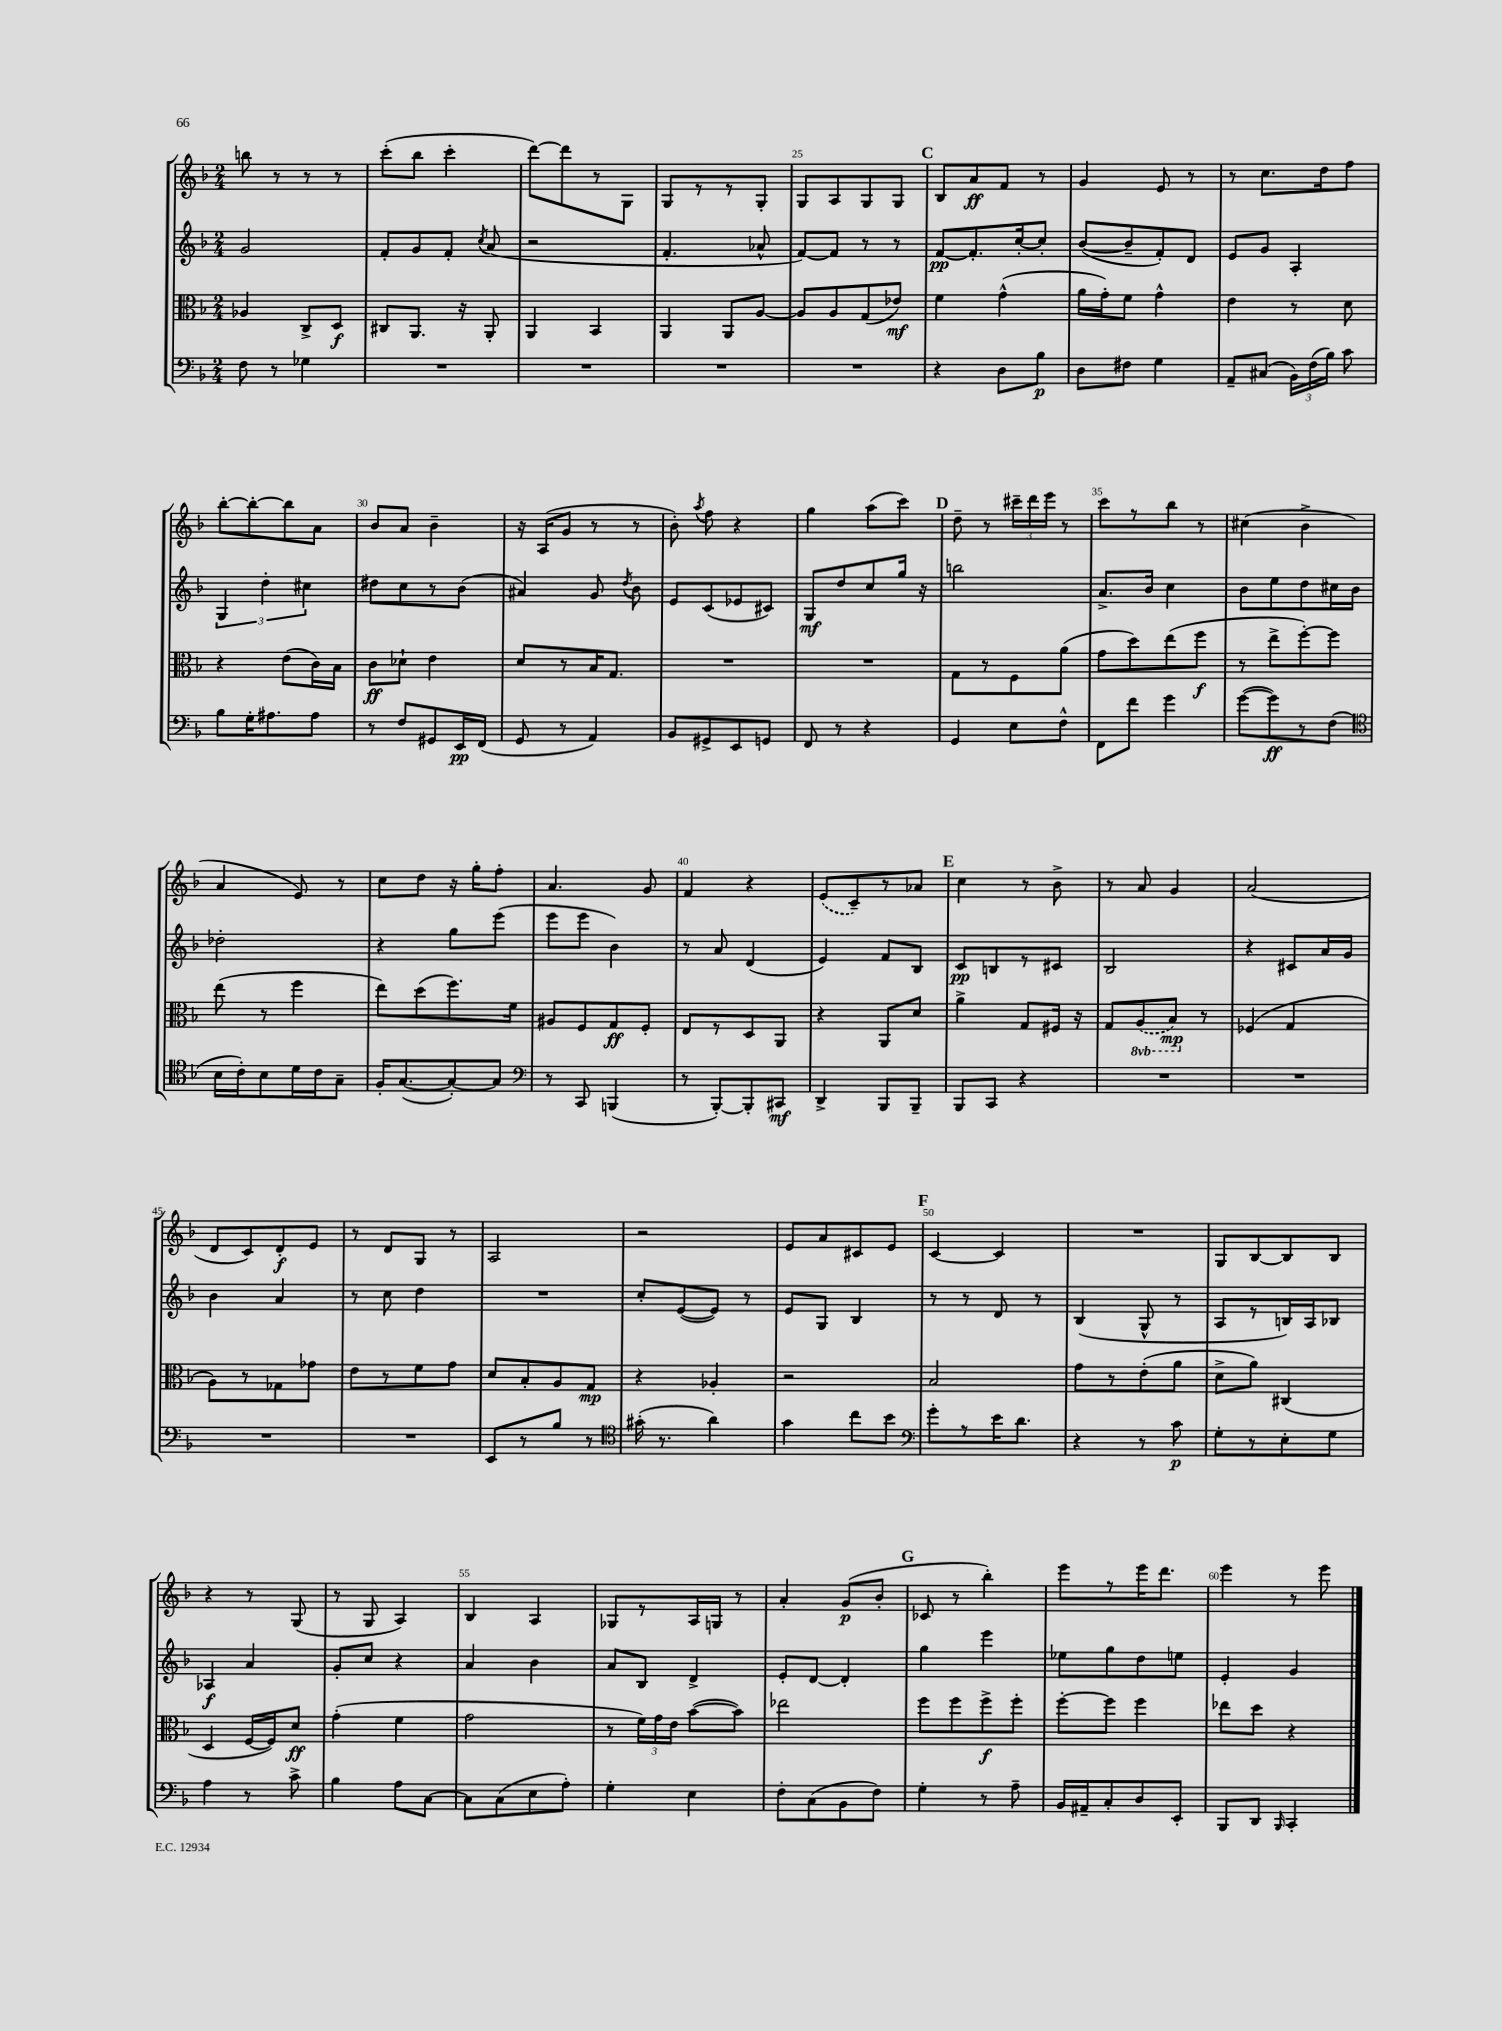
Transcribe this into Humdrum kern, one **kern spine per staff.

**kern	**dynam	**kern	**dynam	**kern	**dynam	**kern	**dynam
*part4	*part4	*part3	*part3	*part2	*part2	*part1	*part1
*staff4	*staff4	*staff3	*staff3	*staff2	*staff2	*staff1	*staff1
*clefF4	*	*clefC3	*	*clefG2	*	*clefG2	*
*k[b-]	*	*k[b-]	*	*k[b-]	*	*k[b-]	*
*M2/4	*	*M2/4	*	*M2/4	*	*M2/4	*
=21	=21	=21	=21	=21	=21	=21	=21
8F\	.	4A-X/	.	2g/	.	8bbn\	.
8r	.	.	.	.	.	8r	.
4G-X\	.	8C^/L	.	.	.	8r	.
.	.	8D/J	f	.	.	8r	.
=22	=22	=22	=22	=22	=22	=22	=22
2r	.	8C#X/L	.	8f'/L	.	(8ccc'\L	.
.	.	8.AA/J	.	8g/	.	8bb-\J	.
.	.	.	.	8f'/J	.	4ccc'\	.
.	.	16r	.	.	.	.	.
.	.	.	.	8qcc/	.	.	.
.	.	8AA'/	.	(8a/	.	.	.
=23	=23	=23	=23	=23	=23	=23	=23
2r	.	4AA/	.	2r	.	[8ddd\L)	.
.	.	.	.	.	.	8ddd\]	.
.	.	4BB-/	.	.	.	8r	.
.	.	.	.	.	.	8G\J	.
=24	=24	=24	=24	=24	=24	=24	=24
2r	.	4AA/	.	4.f'/	.	8G/L	.
.	.	.	.	.	.	8r	.
.	.	8AA/L	.	.	.	8r	.
.	.	[8A/J	.	8a-X^^/	.	8G'/J	.
=25	=25	=25	=25	=25	=25	=25	=25
2r	.	8A/L]	.	[8f/L)	.	8G/L	.
.	.	8A/	.	8f/J]	.	8A/	.
.	.	(8G/	.	8r	.	8G/	.
.	.	8e-X/J)	mf	8r	.	8G/J	.
!!LO:REH:place=s1:t=C
=26	=26	=26	=26	=26	=26	=26	=26
4r	.	4f\	.	[8f/L	pp	8B-/L	.
.	.	.	.	8.f'/]	.	8a/	ff
8D\L	.	(4g^^\	.	.	.	8f/J	.
.	.	.	.	[16cc'/k	.	.	.
8B-\J	p	.	.	8cc'/J]	.	8r	.
=27	=27	=27	=27	=27	=27	=27	=27
8D\L	.	16a\LL	.	([8b-/L	.	4g/	.
.	.	16g'\J)	.	.	.	.	.
8F#X\J	.	8f\J	.	8b-~/]	.	.	.
4G\	.	4g^^\	.	8f'/)	.	8e/	.
.	.	.	.	8d/J	.	8r	.
=28	=28	=28	=28	=28	=28	=28	=28
8AA~/L	.	4e\	.	8e/L	.	8r	.
(8C#X/J	.	.	.	8g/J	.	8.cc\L	.
24BB-\LL)	.	8r	.	4A'/	.	.	.
(24F\	.	.	.	.	.	.	.
.	.	.	.	.	.	16dd\k	.
24B-\JJ)	.	.	.	.	.	.	.
8c\	.	8d\	.	.	.	8ff\J	.
!!LO:LB:g=z
=29	=29	=29	=29	=29	=29	=29	=29
8B-\L	.	4r	.	6G/	.	[8bb-'\L	.
16G'\K	.	.	.	.	.	8bb-'\_	.
.	.	.	.	6dd'\	.	.	.
8.A#X\	.	.	.	.	.	.	.
.	.	(8e\L	.	.	.	8bb-\]	.
.	.	.	.	6cc#X\	.	.	.
8A#\J	.	16c\L)	.	.	.	8a\J	.
.	.	16B-\JJ	.	.	.	.	.
=30	=30	=30	=30	=30	=30	=30	=30
8r	.	8c\L	ff	8dd#X\L	.	8b-/L	.
8F/L	.	8d-X`\J	.	8cc\	.	8a/J	.
8GG#X/	.	4e\	.	8r	.	4b-~\	.
16EE/L	pp	.	.	(8b-\J	.	.	.
(16FF/JJ	.	.	.	.	.	.	.
=31	=31	=31	=31	=31	=31	=31	=31
8GG/	.	8d/L	.	4a#X/)	.	16r	.
.	.	.	.	.	.	(16A/KL	.
8r	.	8r	.	.	.	8g/J	.
4AA/)	.	16B-/K	.	8g/	.	8r	.
.	.	8.G/J	.	.	.	.	.
.	.	.	.	8qdd/	.	.	.
.	.	.	.	8b-\	.	8r	.
=32	=32	=32	=32	=32	=32	=32	=32
8BB-/L	.	2r	.	8e/L	.	8b-'\)	.
.	.	.	.	.	.	8qaa/	.
8GG#X^/	.	.	.	(8c/	.	8ff\	.
8EE/	.	.	.	8e-X/	.	4r	.
8GGn/J	.	.	.	8c#X/J)	.	.	.
=33	=33	=33	=33	=33	=33	=33	=33
8FF/	.	2r	.	8G/L	mf	4gg\	.
8r	.	.	.	8dd/	.	.	.
4r	.	.	.	8cc/	.	(8aa\L	.
.	.	.	.	16gg/Jk	.	8ccc\J)	.
.	.	.	.	16r	.	.	.
!!LO:REH:place=s1:t=D
=34	=34	=34	=34	=34	=34	=34	=34
4GG/	.	8G\L	.	2bbn\	.	8dd~\	.
.	.	8r	.	.	.	8r	.
8E\L	.	8F\	.	.	.	24ccc#X~\LL	.
.	.	.	.	.	.	24ddd\	.
.	.	.	.	.	.	24eee\JJ	.
8F^^\J	.	(8a\J	.	.	.	8r	.
=35	=35	=35	=35	=35	=35	=35	=35
8FF\L	.	8g\L	.	8.a^/L	.	8ccc\L	.
8f\J	.	8dd\)	.	.	.	8r	.
.	.	.	.	16b-/Jk	.	.	.
4g\	.	(8ee\	.	4cc\	.	8bb-\J	.
.	.	8ff\J	f	.	.	8r	.
=36	=36	=36	=36	=36	=36	=36	=36
([8g\L	.	8r	.	8b-\L	.	(4cc#X\	.
8g\])	ff	8ee^\L	.	8ee\	.	.	.
8r	.	[8ff'\)	.	8dd\	.	4b-^\	.
(8F\J	.	8ff\J]	.	16cc#X\L	.	.	.
.	.	.	.	16b-\JJ	.	.	.
!!LO:LB:g=z
=37	=37	=37	=37	=37	=37	=37	=37
*clefC4	*	*	*	*	*	*	*
16B-\LL	.	(8ee\	.	2dd-X'\	.	4a/	.
16c'\J)	.	.	.	.	.	.	.
8B-\	.	8r	.	.	.	.	.
16d\L	.	4ff\	.	.	.	8e/)	.
16c\J	.	.	.	.	.	.	.
8G~\J	.	.	.	.	.	8r	.
=38	=38	=38	=38	=38	=38	=38	=38
16F'/KL	.	8ee\L)	.	4r	.	8cc\L	.
([8.G/	.	.	.	.	.	.	.
.	.	(8dd\	.	.	.	8dd\J	.
8G'/_)	.	8.ff\)	.	8gg\L	.	16r	.
.	.	.	.	.	.	16gg'\KL	.
8G/J]	.	.	.	(8eee\J	.	8ff'\J	.
.	.	16f\Jk	.	.	.	.	.
=39	=39	=39	=39	=39	=39	=39	=39
*clefF4	*	*	*	*	*	*	*
8r	.	8A#X/L	.	8eee\L	.	4.a/	.
8CC/	.	8F/	.	8eee\J	.	.	.
(4BBBn/	.	8G/	ff	4b-\)	.	.	.
.	.	8F'/J	.	.	.	8g/	.
=40	=40	=40	=40	=40	=40	=40	=40
8r	.	8E/L	.	8r	.	4f/	.
[8BBB-'/L)	.	8r	.	8a/	.	.	.
8BBB-'/]	.	8D/	.	(4d/	.	4r	.
8CC#X/J	mf	8AA/J	.	.	.	.	.
=41	=41	=41	=41	=41	=41	=41	=41
4DD^/	.	4r	.	4e/)	.	(8e/L	.
.	.	.	.	.	.	8c~/)	.
8BBB-/L	.	8AA/L	.	8f/L	.	8r	.
8BBB-~/J	.	8d/J	.	8B-/J	.	8a-X/J	.
!!LO:REH:place=s1:t=E
=42	=42	=42	=42	=42	=42	=42	=42
8BBB-/L	.	4a^\	.	8c/L	pp	4cc\	.
8CC/J	.	.	.	8Bn/	.	.	.
4r	.	8G/L	.	8r	.	8r	.
.	.	16F#X/Jk	.	8c#X/J	.	8b-^\	.
.	.	16r	.	.	.	.	.
=43	=43	=43	=43	=43	=43	=43	=43
2r	.	8G/L	.	2B-/	.	8r	.
*	*	*8ba	*	*	*	*	*
.	.	(8AA/	.	.	.	8a/	.
.	.	8BB-/J)	mp	.	.	4g/	.
*	*	*X8ba	*	*	*	*	*
.	.	8r	.	.	.	.	.
=44	=44	=44	=44	=44	=44	=44	=44
2r	.	(4F-X/	.	4r	.	(2a/	.
.	.	4G/	.	8c#X/L	.	.	.
.	.	.	.	16a/L	.	.	.
.	.	.	.	16g/JJ	.	.	.
!!LO:LB:g=z
=45	=45	=45	=45	=45	=45	=45	=45
2r	.	8A\L)	.	4b-\	.	8d/L	.
.	.	8r	.	.	.	8c/)	.
.	.	8G-X\	.	4a/	.	8d'/	f
.	.	8g-X\J	.	.	.	8e/J	.
=46	=46	=46	=46	=46	=46	=46	=46
2r	.	8e\L	.	8r	.	8r	.
.	.	8r	.	8cc\	.	8d/L	.
.	.	8f\	.	4dd\	.	8G/J	.
.	.	8g\J	.	.	.	8r	.
=47	=47	=47	=47	=47	=47	=47	=47
8EE/L	.	8d/L	.	2r	.	2A/	.
8r	.	8B-'/	.	.	.	.	.
8B-/J	.	8A/	.	.	.	.	.
8r	.	8G/J	mp	.	.	.	.
=48	=48	=48	=48	=48	=48	=48	=48
*clefC4	*	*	*	*	*	*	*
(16g#X'\	.	4r	.	8cc'/L	.	2r	.
8.r	.	.	.	.	.	.	.
.	.	.	.	([8e/	.	.	.
4a\)	.	4A-X'/	.	8e/J])	.	.	.
.	.	.	.	8r	.	.	.
=49	=49	=49	=49	=49	=49	=49	=49
4g\	.	2r	.	8e/L	.	8e/L	.
.	.	.	.	8G/J	.	8a/	.
8cc\L	.	.	.	4B-/	.	8c#X/	.
8b-\J	.	.	.	.	.	8e/J	.
!!LO:REH:place=s1:t=F
=50	=50	=50	=50	=50	=50	=50	=50
*clefF4	*	*	*	*	*	*	*
8g'\L	.	2B-/	.	8r	.	[4c/	.
8r	.	.	.	8r	.	.	.
16e\K	.	.	.	8d/	.	4c/]	.
8.d\J	.	.	.	.	.	.	.
.	.	.	.	8r	.	.	.
=51	=51	=51	=51	=51	=51	=51	=51
4r	.	8g\L	.	(4B-/	.	2r	.
.	.	8r	.	.	.	.	.
8r	.	(8e'\	.	8G^^/	.	.	.
8c\	p	8a\J	.	8r	.	.	.
=52	=52	=52	=52	=52	=52	=52	=52
8G'\L	.	8d^\L	.	8A/L	.	8G/L	.
8r	.	8a\J)	.	8r	.	[8B-/	.
8E'\	.	(4C#X/	.	16Bn/L)	.	8B-/]	.
.	.	.	.	16A/J	.	.	.
8G\J	.	.	.	8B-X/J	.	8B-/J	.
!!LO:LB:g=z
=53	=53	=53	=53	=53	=53	=53	=53
4A\	.	4D/	.	4A-X/	f	4r	.
8r	.	[16F/LL	.	4a/	.	8r	.
.	.	16F/J])	.	.	.	.	.
8c^\	.	8d/J	ff	.	.	(8G/	.
=54	=54	=54	=54	=54	=54	=54	=54
4B-\	.	(4g'\	.	8g'/L	.	8r	.
.	.	.	.	8cc/J	.	8G/	.
8A\L	.	4f\	.	4r	.	4A/)	.
[8C\J	.	.	.	.	.	.	.
=55	=55	=55	=55	=55	=55	=55	=55
8C\L]	.	2g\	.	4a/	.	4B-/	.
(8C\	.	.	.	.	.	.	.
8E\	.	.	.	4b-\	.	4A/	.
8A'\J)	.	.	.	.	.	.	.
=56	=56	=56	=56	=56	=56	=56	=56
4G'\	.	8r	.	8a/L	.	8G-X/L	.
.	.	24f\LL)	.	8B-/J	.	8r	.
.	.	24g\	.	.	.	.	.
.	.	24e\JJ	.	.	.	.	.
4E\	.	([8b-\L	.	4d^/	.	16A/L	.
.	.	.	.	.	.	16Gn/JJ	.
.	.	8b-\J])	.	.	.	8r	.
=57	=57	=57	=57	=57	=57	=57	=57
8F'\L	.	2ee-X\	.	8e'/L	.	4a'/	.
(8C\	.	.	.	[8d/J	.	.	.
8BB-\	.	.	.	4d'/]	.	(8g/L	p
8F\J)	.	.	.	.	.	8b-'/J	.
!!LO:REH:place=s1:t=G
=58	=58	=58	=58	=58	=58	=58	=58
4G'\	.	8ff\L	.	4gg\	.	8c-X/	.
.	.	8ff\	.	.	.	8r	.
8r	.	8ff^\	f	4eee\	.	4bb-'\)	.
8A~\	.	8ff'\J	.	.	.	.	.
=59	=59	=59	=59	=59	=59	=59	=59
16BB-/LL	.	[8ff'\L	.	8ee-X\L	.	8eee\L	.
16AA#X~/J	.	.	.	.	.	.	.
8C'/	.	8ff\J]	.	8gg\	.	8r	.
8D/	.	4ff\	.	8dd\	.	16eee\K	.
.	.	.	.	.	.	8.ddd\J	.
8EE'/J	.	.	.	8een\J	.	.	.
=60	=60	=60	=60	=60	=60	=60	=60
8BBB-/L	.	8ee-X\L	.	4e'/	.	4eee\	.
8DD/J	.	8dd\J	.	.	.	.	.
16qqBBB-/	.	.	.	.	.	.	.
4CC'/	.	4r	.	4g/	.	8r	.
.	.	.	.	.	.	8eee\	.
==	==	==	==	==	==	==	==
*-	*-	*-	*-	*-	*-	*-	*-
